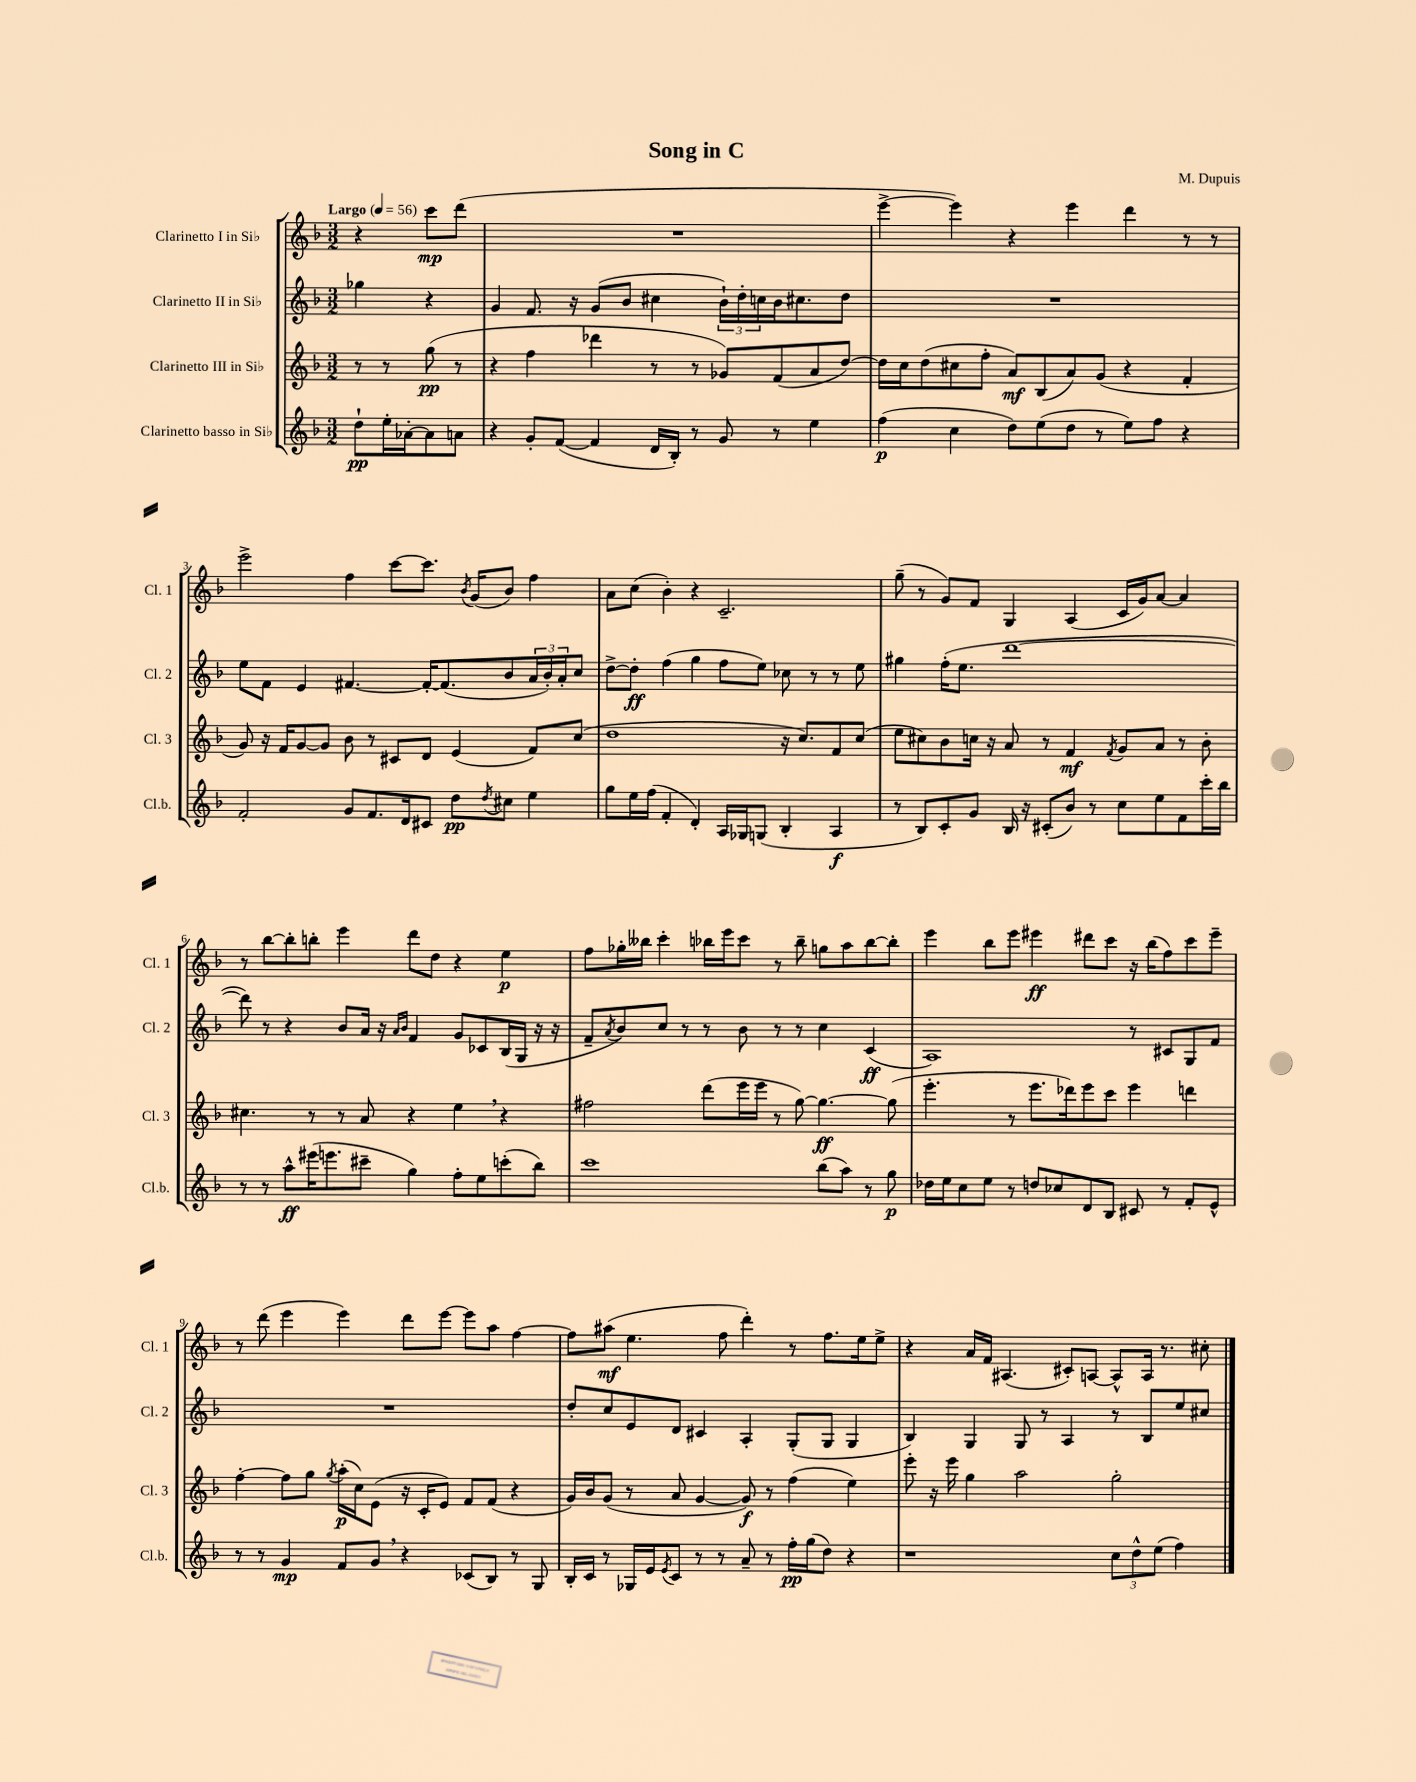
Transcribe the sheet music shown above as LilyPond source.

\header { title = "Song in C" composer = "M. Dupuis" }
<<
\new StaffGroup <<
\new Staff = "s0" \with { instrumentName = "Clarinetto I in Sib" shortInstrumentName = "Cl. 1" } {
    \clef treble \key f \major \numericTimeSignature \time 3/2 \partial 2 \tempo "Largo" 4 = 56
    r4 c'''8\mp d'''8( |
    R1. |
    e'''4~-> e'''4) r4 e'''4 d'''4 r8 r8 |
    e'''2-> f''4 c'''8~ c'''8. \acciaccatura { bes'8 } g'16( bes'8) f''4 |
    a'8 c''8( bes'4-.) r4 c'2.-- |
    g''8--( r8 g'8) f'8 g4 a4( c'16 g'16) a'8~ a'4 |
    r8 bes''8~ bes''8-. b''8-. e'''4 d'''8 d''8 r4 e''4\p |
    f''8 ges''16-. beses''16 c'''4-. bes''16 e'''16 c'''8 r8 bes''8-- g''8 a''8 bes''8~ bes''8-. |
    e'''4 bes''8 e'''8 eis'''4\ff dis'''8 c'''8 r16 bes''16( f''8) c'''8 eis'''8-- |
    r8 d'''8( e'''4 e'''4) d'''8 e'''8~ e'''8 a''8 f''4~ |
    f''8 ais''8\mf( e''4. f''8 d'''4-.) r8 f''8. e''16 e''8-> |
    r4 a'16 f'16 ais4.( cis'8-.) a8~ a8-^ a16 r8. cis''8-. \bar "|." |
}
\new Staff = "s1" \with { instrumentName = "Clarinetto II in Sib" shortInstrumentName = "Cl. 2" } {
    \clef treble \key f \major \numericTimeSignature \time 3/2 \partial 2
    ges''4 r4 |
    g'4 f'8. r16 g'8( bes'8 cis''4 \tuplet 3/2 { bes'16-!) d''16-. c''16 } bes'16 cis''8. d''8 |
    R1. |
    e''8 f'8 e'4 fis'4.~ fis'16~-. fis'8.( bes'8 \tuplet 3/2 { a'16 bes'16-.) a'16-. } c''8 |
    d''8~-> d''8-.\ff f''4( g''4 f''8 e''8) ces''8 r8 r8 e''8 |
    gis''4 f''16-.( e''8. d'''1~ |
    d'''8) r8 r4 bes'8 a'16 r16 \grace { a'16 bes'16 } f'4 g'8 ces'8 bes16( g16 r16 r16 |
    f'8-- \acciaccatura { a'8 } bes'8) c''8 r8 r8 bes'8 r8 r8 c''4 c'4\ff( |
    a1) r8 cis'8 g8 f'8 |
    R1. |
    d''8-. c''8 e'8 d'8 cis'4 a4-. g8-.( g8 g4 |
    bes4) g4 g8 r8 a4 r8 bes8 e''8 cis''8 \bar "|." |
}
\new Staff = "s2" \with { instrumentName = "Clarinetto III in Sib" shortInstrumentName = "Cl. 3" } {
    \clef treble \key f \major \numericTimeSignature \time 3/2 \partial 2
    r8 r8 g''8\pp( r8 |
    r4 f''4 des'''4 r8 r8 ges'8) f'8( a'8 d''8~) |
    d''16 c''16 d''8( cis''8 f''8-. a'8\mf) bes8( a'8) g'8( r4 f'4-. |
    g'8) r16 f'16 g'8~ g'8 bes'8 r8 cis'8 d'8 e'4( f'8) c''8( |
    d''1 r16 c''8.) f'8 c''8( |
    e''8 cis''8) bes'8 c''16 r16 a'8 r8 f'4\mf \acciaccatura { f'8 } g'8 a'8 r8 bes'8-. |
    cis''4. r8 r8 a'8 r4 e''4 \breathe r4 |
    fis''2 d'''8( e'''16 e'''16 r8 g''8~) g''4.~\ff g''8( |
    e'''4.-. r8 e'''8. des'''16) e'''8 c'''8 e'''4 d'''4 |
    f''4~-. f''8 g''8 \acciaccatura { g''8 } a''16-.\p( c''16) e'8( r16 c'16-. e'8) f'8 f'8( r4 |
    g'16) bes'16 g'8( r8 a'8 g'4~ g'8\f) r8 f''4( e''4) |
    e'''8-. r16 e'''16 g''4 a''2 g''2-. \bar "|." |
}
\new Staff = "s3" \with { instrumentName = "Clarinetto basso in Sib" shortInstrumentName = "Cl.b." } {
    \clef treble \key f \major \numericTimeSignature \time 3/2 \partial 2
    d''8-!\pp e''16-. aes'16~-. aes'8 a'8 |
    r4 g'8-. f'8~( f'4 d'16 bes16-.) r8 g'8 r8 e''4 |
    f''4\p( c''4 d''8) e''8( d''8 r8 e''8) f''8 r4 |
    f'2-. g'8 f'8. d'16 cis'8 d''8\pp \acciaccatura { d''8 } cis''8 e''4 |
    g''8 e''16 f''16( f'4-. d'4-.) a16 ges16 g8( bes4-. a4\f |
    r8 bes8) c'8-. g'8 bes16 r16 cis'8-.( bes'8) r8 c''8 e''8 f'8 c'''16-. bes''16 |
    r8 r8 a''8-^\ff eis'''16( e'''8. cis'''8-- g''4) f''8-. e''8 c'''8-.( bes''8) |
    c'''1 bes''8( a''8) r8 g''8\p |
    des''16 e''16 c''8 e''8 r8 d''8 ces''8 d'8 bes8 cis'8 r8 f'8-. e'8-^ |
    r8 r8 g'4\mp f'8 g'8 \breathe r4 ces'8( bes8) r8 g8 |
    bes16-. c'16 r8 ges16 e'16 \acciaccatura { e'8 } c'8 r8 r8 a'8-- r8 f''16-.\pp g''16( d''8) r4 |
    r1 \tuplet 3/2 { c''8 d''8-^ e''8( } f''4) \bar "|." |
}
>>
>>
